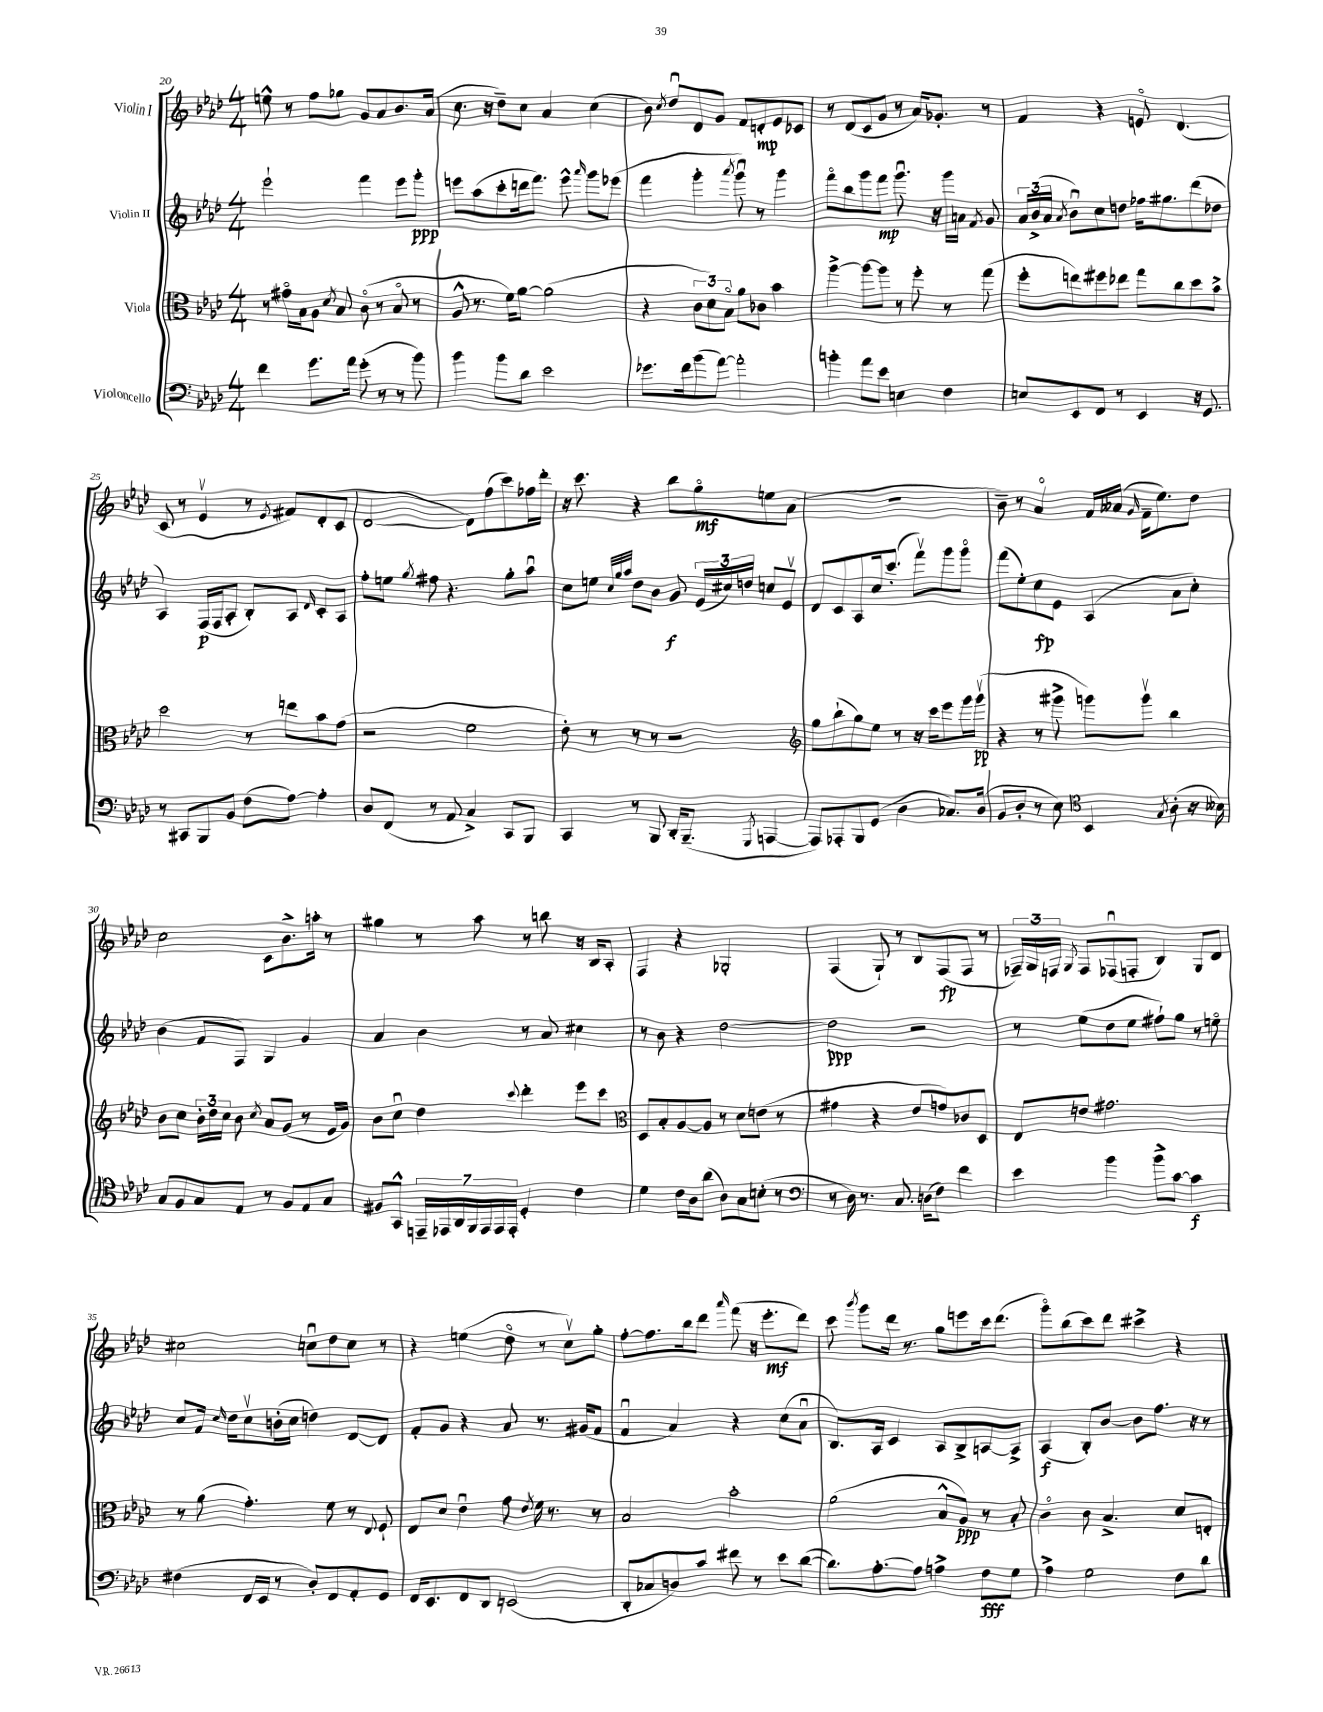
<<
\new StaffGroup <<
\new Staff = "s0" \with { instrumentName = "Violin I" } {
    \clef treble \key aes \major \numericTimeSignature \time 4/4
    \autoBeamOff e''8-^ r8 f''8[ ges''8] g'8[ aes'8 bes'8. aes'16]( |
    c''8. r16 des''8[--) c''8] aes'4 c''4( |
    bes'8) \acciaccatura { c''8 } des''8[\downbow des'8 g'8] f'8[ d'8-.\mp ees'8 ces'8] |
    r8 des'8[( c'8 g'8] r8 aes'16[) ges'8.]-. r8 |
    f'4 r4 e'8\flageolet des'4.( |
    c'8 r8 ees'4\upbow r8 \acciaccatura { ees'8 } fis'8[) des'8-.( c'8] |
    des'2~ des'8[) f''8( c'''8) fes''16 des'''16]-. |
    r16 c'''8. r4 bes''8[ g''8\flageolet\mf e''8 aes'8]( |
    R1 |
    bes'8--) r8 aes'4\flageolet f'16[ aeses'16]( \grace { g'16 } f'16[-- ees''8.) des''8] |
    c''2 c'8[ bes'8.-> a''16]-. r8 |
    gis''4 r8 aes''8 r8 b''8 r16 bes16[ aes8]-. |
    f4 r4 ges2-. |
    f4( g8-!) r8 bes8[ f8\fp( f8] r8 |
    \tuplet 3/2 { fes16[--) g16 f16] } \acciaccatura { g8 } f8[ fes8\downbow( f8]-. bes4) g8[ des'8] |
    cis''2 c''8[\downbow des''8 c''8] r8 |
    r4 e''4( des''8\flageolet r8 c''8[\upbow) g''8]-. |
    f''8[~-. f''8. bes''16 des'''8] \grace { aes'''16 } f'''8( r16 ees'''8.[-.\mf des'''8]) |
    c'''8 \acciaccatura { bes'''8 } g'''8[ des'''16] r8. g''8[ e'''8 c'''16 des'''8.]( |
    g'''8[\flageolet) bes''8( c'''8) des'''8] cis'''4-> r4 \bar "|." |
}
\new Staff = "s1" \with { instrumentName = "Violin II" } {
    \clef treble \key aes \major \numericTimeSignature \time 4/4
    \autoBeamOff ees'''2-! f'''4 ees'''8[ g'''8]-.\ppp |
    e'''8[ aes''8( c'''8-. d'''16 f'''8.]) e'''8-^ \grace { aes'''16 } g'''8[ ees'''8]( |
    f'''4 g'''4-. \acciaccatura { aes'''8 } g'''8\downbow) r8 g'''4 |
    f'''8[\flageolet bes''8 g'''8 f'''8]\mp g'''8.\downbow r16 g'''16[ a'16] \acciaccatura { f'8 } g'8 |
    \tuplet 3/2 { aes'16[ bes'16->( aes'16] } \acciaccatura { aes'8 } bes'8[\downbow) c''8 d''8] fes''16[ gis''8. des'''8( des''8] |
    aes4) f16[\p( f16 aes8]-. bes8[-.) aes8] \grace { des'16 } c'8[-. aes8] |
    f''8[-. e''8] \acciaccatura { g''8 } fis''8 r4. g''8[-. aes''8]\downbow |
    c''8[ e''8] \grace { c''32[ g''32 aes''32] } des''8[ bes'8] g'8\f \tuplet 3/2 { ees'16[( cis''16) d''16] } c''8[ ees'8]\upbow |
    des'8[ c'8 aes8 c''16 c'''8.]-.( f'''8[\upbow) g'''8 g'''8]\flageolet |
    f'''8[( ees''8-.) c''8\fp ees'8] aes4( aes'8[ c''8]-.) |
    bes'4( f'8[ f8]) g4 g'4 |
    aes'4 bes'4 r8 aes'8 cis''4 |
    r8 bes'8 r4 des''2~ |
    des''2\ppp r2 |
    r8 ees''8[( des''8 ees''8] fis''8[-!) g''8] r8 e''8\flageolet |
    c''8[ f'16] \grace { c''16 } des''16[ c''8\upbow b'16-.( c''16] d''4) des'8[~ des'8] |
    f'8[-. g'8] r4 aes'8 r8. gis'16[( f'8] |
    f'4\downbow aes'4) r4 c''8[( aes'8]\downbow |
    bes8.[) aes16] c'4 aes8[ bes8-> a8~ a8]-> |
    aes4\f( bes8[-.) bes'8]~ bes'8[ f''8.] r16 r8 \bar "|." |
}
\new Staff = "s2" \with { instrumentName = "Viola" } {
    \clef alto \key aes \major \numericTimeSignature \time 4/4
    \autoBeamOff r8 gis'16[\flageolet bes16 aes8] \acciaccatura { des'8 } bes8 c'8\flageolet( r8 bes8\flageolet r8 |
    aes8-^ r8. f'16[) aes'8]~ aes'2( |
    r4 \tuplet 3/2 { c'8[ des'8) bes8]\flageolet } aes'8[ ces'8] bes'4 |
    aes''4~-> aes''8[~ aes''8] r8 f''8-. r8 g''8( |
    f''8[-. e''8) fis''8 ees''8] g''8[ c''8 des''8 bes'8]-> |
    des''2 r8 e''8[ bes'8 g'8]( |
    r2 f'2 |
    ees'8-.) r8 r8 r8 r2 |
    \clef treble g''8[ bes''8-!( g''8) ees''8] r8 r16 c'''16[ ees'''8 g'''16 g'''16]\upbow\pp( |
    r4 r8 gis'''8-> g'''8[) g'''8]\upbow bes''4 |
    bes'8[ c''8] \tuplet 3/2 { bes'16[-. des''16 c''16] } bes'8 \acciaccatura { c''8 } aes'8[ g'8]( r8 ees'16[ g'16]) |
    bes'8[ c''8]\downbow des''4 \appoggiatura { c'''8 } des'''4-. ees'''8[ c'''8] |
    \clef alto des8[ bes8-. aes8~ aes8] r8 des'8[ e'8]( r8 |
    gis'4 r4 ees'8[ g'8) ces'8 des8] |
    ees8[ e'8] gis'2. |
    r8 aes'8( g'4.-.) f'8 r8 \appoggiatura { ees8 } f8-! |
    ees8[ des'8] ees'4\downbow g'8 \acciaccatura { ees'8 } f'16 r8. r8 |
    bes2 bes'2-. |
    aes'2( bes8[-^ aes8]\ppp) r8 bes8-. |
    c'4\flageolet c'8 bes4.-> des'8[ e8]-. \bar "|." |
}
\new Staff = "s3" \with { instrumentName = "Violoncello" } {
    \clef bass \key aes \major \numericTimeSignature \time 4/4
    \autoBeamOff f'4 g'8.[ aes'16] g'8-.( r8 r8 bes'8) |
    bes'4 bes'8[ des'8] ees'2 |
    ges'8.[ f'16 bes'8( aes'8]~) aes'2-. |
    b'4-. aes'8[ ees'8] e4 f4 |
    e8[ ees,8 f,8] r8 ees,4 r16 g,8. |
    r8 cis,8[ bes,,8 bes,8] f8[( aes8]~) aes4-. |
    des8[ f,8]( r8 aes,8 c4->) c,8[ bes,,8] |
    c,4 r8 bes,,8 des,16[-. bes,,8.]--( \acciaccatura { g,,8 } a,,4~ |
    a,,8[) aes,,8-. bes,,8 g,8]( des4 ces8.[) des16]( |
    bes,8[ des8]-. r8 ees8) \clef tenor bes,4 \acciaccatura { g8 } aes8-.( r16 beses16) |
    g8[ f8 g8 ees8] r8 f8[ ees8 g8] |
    fis8[ g,8]-^ \tuplet 7/4 { e,16[-- ees,16 aes,16 f,16 ees,16 ees,16 ees,16]-. } des4-. c'4 |
    des'4 c'16[ aes16 aes'8]( aes8[) g8 b8]-.( r8 |
    \clef bass r8 des16) r8. c8. d16[( f8]) f'4 |
    ees'4 bes'4 bes'8[-> c'8]~ c'4\f |
    fis4( f,16[ ees,16] r8 des8[-.) f,8 aes,8-. g,8] |
    f,16[ ees,8. f,8 des,8] e,2( |
    des,8[-. ces8 d8) c'8] fis'8 r8 ees'8[ des'8]~( |
    des'8.[) aes8.~-. aes8] a4-> f8[\fff g8] |
    aes4-> g2 f8[ des'8] \bar "|." |
}
>>
>>
\layout { \context { \Score currentBarNumber = #20 } }
